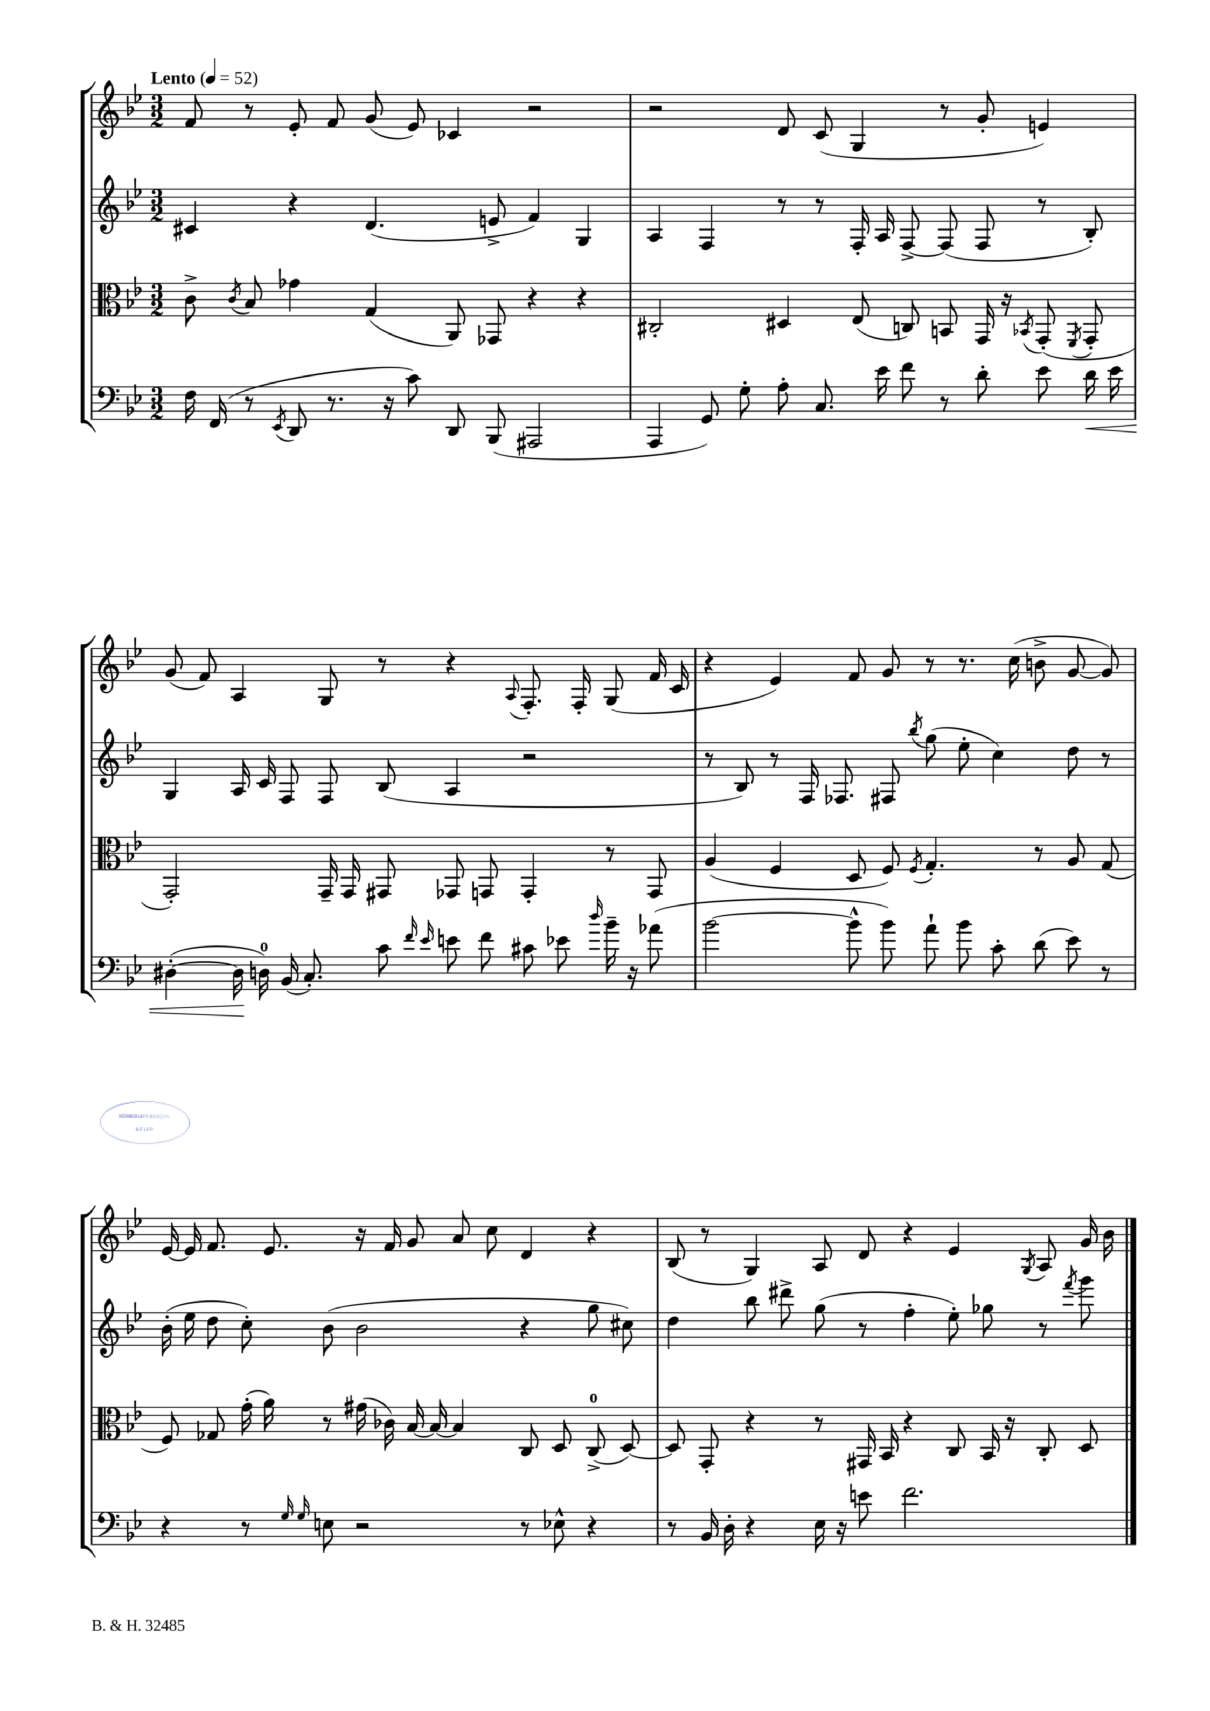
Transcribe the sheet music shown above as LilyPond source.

<<
\new StaffGroup <<
\new Staff = "s0" {
    \clef treble \key bes \major \numericTimeSignature \time 3/2 \tempo "Lento" 4 = 52
    \autoBeamOff f'8 r8 ees'8-. f'8 g'8( ees'8) ces'4 r2 |
    r2 d'8 c'8( g4 r8 g'8-. e'4) |
    g'8( f'8) a4 g8 r8 r4 \appoggiatura { a8 } f8.-. f16-. g8( f'16 c'16 |
    r4 ees'4) f'8 g'8 r8 r8. c''16( b'8-> g'8~ g'8) |
    ees'16~ ees'16 f'8. ees'8. r16 f'16 g'8 a'8 c''8 d'4 r4 |
    bes8( r8 g4) a8 d'8 r4 ees'4 \acciaccatura { g8 } a8 g'16 bes'16 \bar "|." |
}
\new Staff = "s1" {
    \clef treble \key bes \major \numericTimeSignature \time 3/2
    \autoBeamOff cis'4 r4 d'4.( e'8-> f'4) g4 |
    a4 f4 r8 r8 f16-. a16 f8~-> f8( f8 r8 bes8-.) |
    g4 a16 c'16 f8 f8 bes8( a4 r2 |
    r8 bes8) r8 f16 fes8. fis8 \acciaccatura { bes''8 } g''8( ees''8-. c''4) d''8 r8 |
    bes'16-.( ees''16 d''8 c''8-.) bes'8( bes'2 r4 g''8 cis''8) |
    d''4 bes''8 dis'''8-> g''8( r8 f''4-. ees''8-.) ges''8 r8 \acciaccatura { f'''8 } g'''8 \bar "|." |
}
\new Staff = "s2" {
    \clef alto \key bes \major \numericTimeSignature \time 3/2
    \autoBeamOff c'8-> \acciaccatura { c'8 } bes8 ges'4 g4( a,8) ges,8 r4 r4 |
    cis2-. dis4 ees8( c8) b,8 g,16 r16 \acciaccatura { bes,8 } g,8-.( \acciaccatura { f,8 } g,8-. |
    g,2-.) g,16-- g,16 gis,8 ges,8 g,8 g,4-. r8 g,8 |
    a4( f4 d8 f8) \acciaccatura { f8 } g4.-. r8 a8 g8( |
    f8) ges8 g'16-.( a'16) r8 gis'16( ces'16) bes16~ bes16~ bes4 c8 d8 c8-0->( d8~) |
    d8 g,8-. r4 r8 gis,16 bes,16 r4 c8 bes,16 r16 c8-. d8 \bar "|." |
}
\new Staff = "s3" {
    \clef bass \key bes \major \numericTimeSignature \time 3/2
    \autoBeamOff f16 f,16( r8 \acciaccatura { ees,8 } d,8 r8. r16 c'8) d,8 bes,,8( ais,,2 |
    a,,4 g,8) g8-. a8-. c8. ees'16 f'8 r8 d'8-. ees'8 d'16\< ees'16 |
    dis4~-.( dis16\! d16-0) bes,16( c8.-.) c'8 \grace { f'16 ees'16 } e'8 f'8 cis'8 ees'8 \grace { d''16 } bes'16-- r16 aes'8( |
    bes'2~ bes'8-^ bes'8) a'8-! bes'8 c'8-. d'8( ees'8) r8 |
    r4 r8 \grace { g16 g16 } e8 r2 r8 ees8-^ r4 |
    r8 bes,16 d16-. r4 ees16 r16 e'8 f'2. \bar "|." |
}
>>
>>
\layout { \context { \Score \remove "Bar_number_engraver" } }
